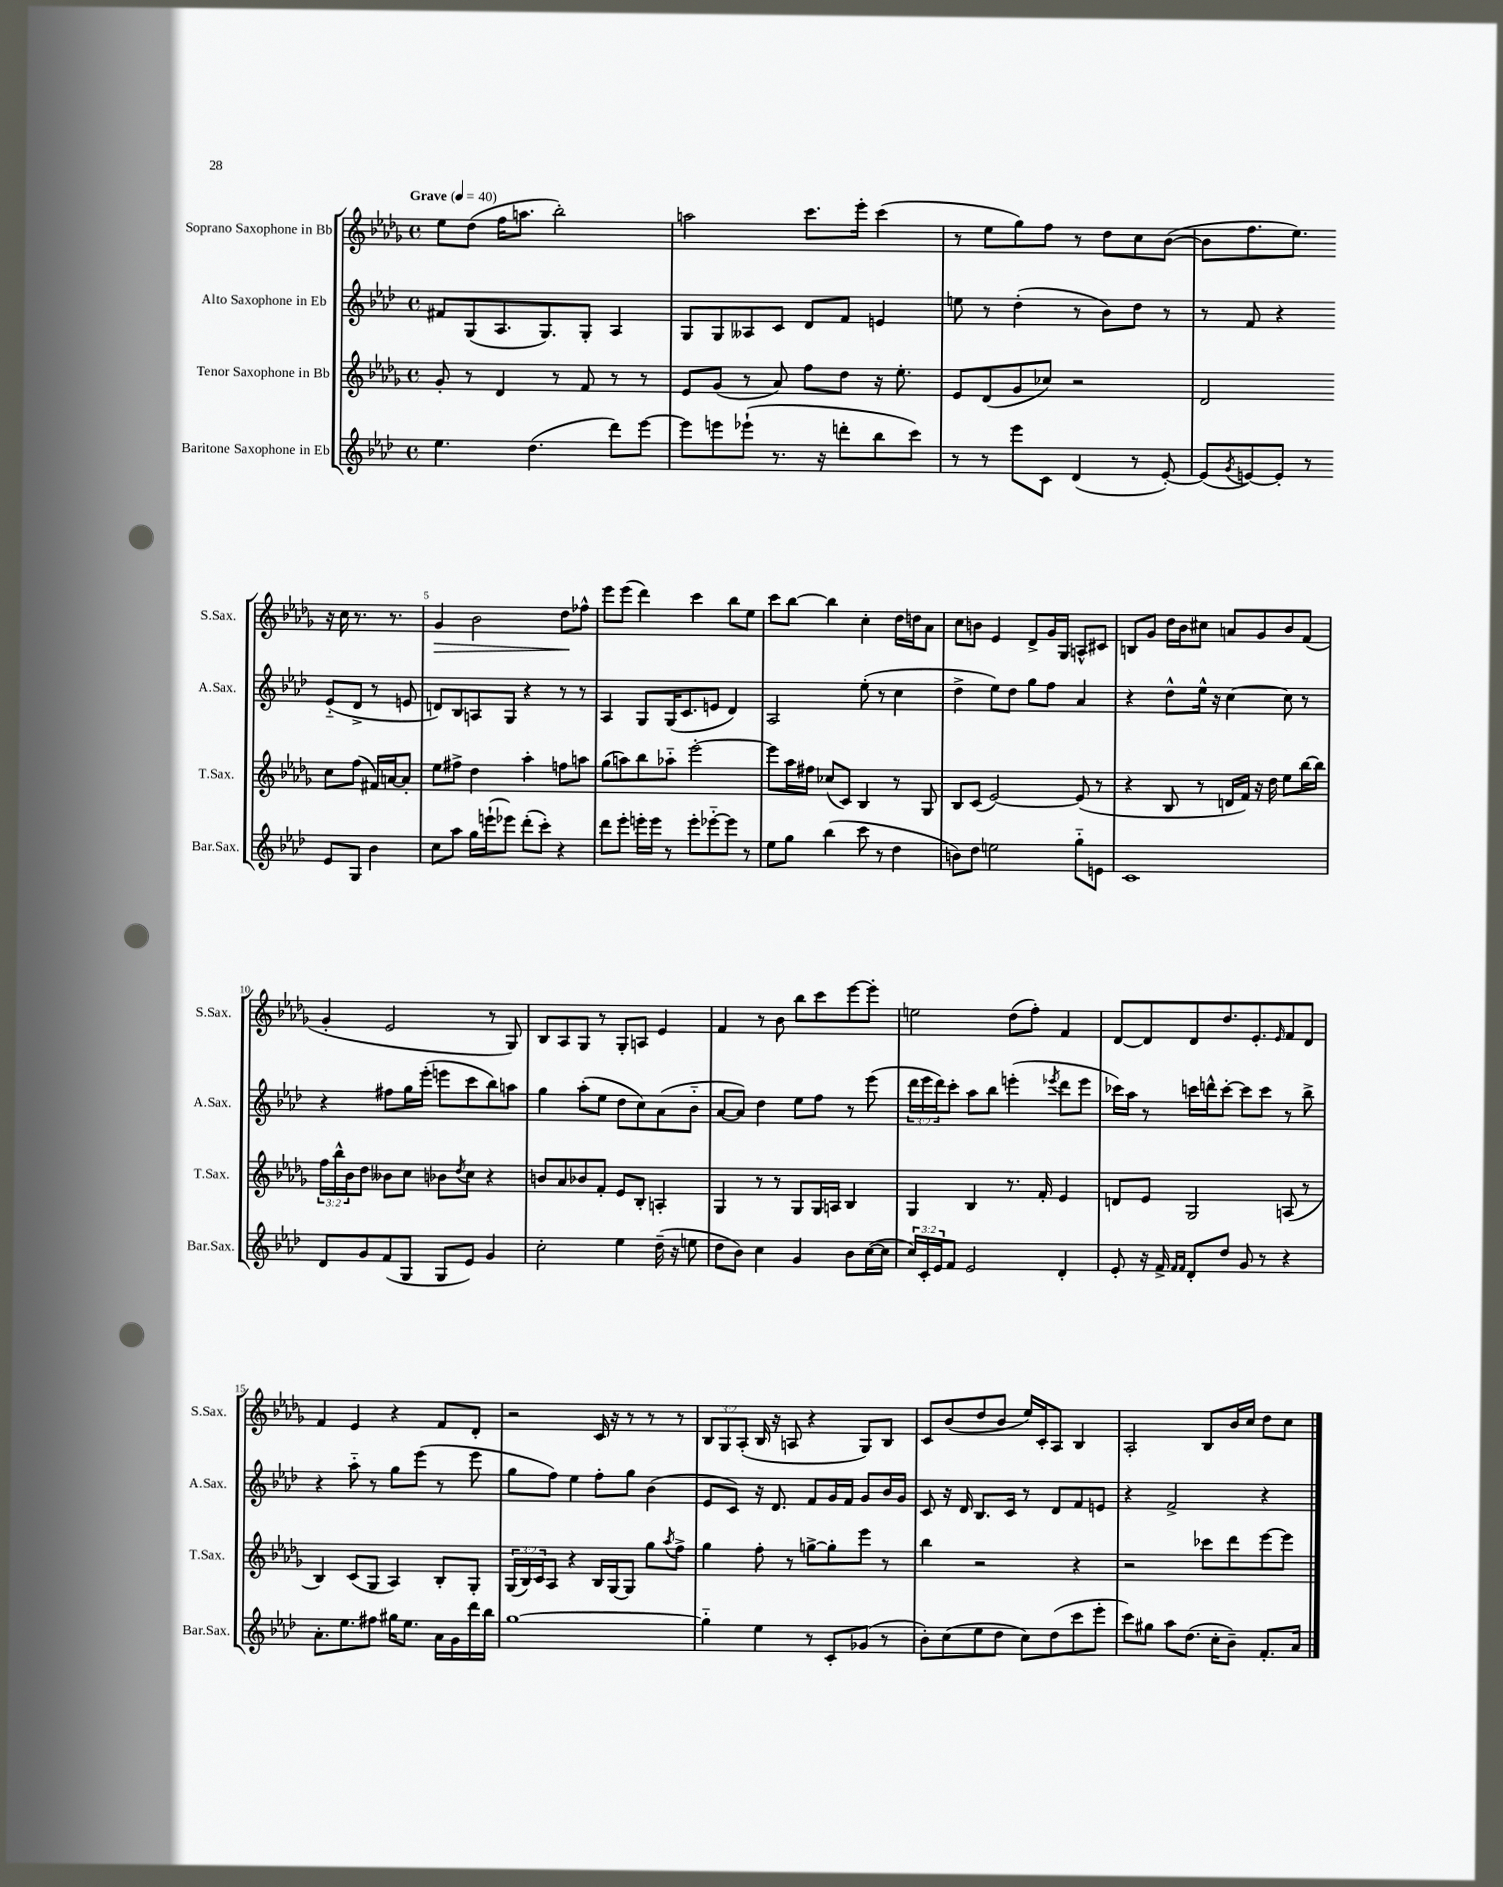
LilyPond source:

<<
\new StaffGroup <<
\new Staff = "s0" \with { instrumentName = "Soprano Saxophone in Bb" shortInstrumentName = "S.Sax." } {
    \clef treble \key des \major \defaultTimeSignature \time 4/4 \override Staff.TupletNumber.text = #tuplet-number::calc-fraction-text \tempo "Grave" 4 = 40
    ees''8 des''8( f''16 a''8. bes''2-.) |
    a''2 c'''8. ees'''16-. c'''4( |
    r8 ees''8 ges''8) f''8 r8 des''8 c''8 bes'8~( |
    bes'8 f''8. ees''8.) r16 c''16 r8. r8. |
    ges'4\> bes'2 des''8\! fes''8-^ |
    ees'''8 ees'''8( des'''4) c'''4 bes''8 ees''8 |
    c'''8 bes''8~ bes''4 c''4-. des''16 d''16 aes'8 |
    c''8 b'8 ees'4 des'8-> ges'16 ges16 a8-^ cis'8 |
    b8 ges'8 des''16 bes'16 cis''8 a'8 ges'8 bes'8 f'8( |
    ges'4-. ees'2 r8 ges8) |
    bes8 aes8 ges8 r8 ges8-. a8 ees'4 |
    f'4 r8 bes'8 bes''8 c'''8 ees'''8~ ees'''8-. |
    e''2 des''8( f''8-.) f'4 |
    des'8~ des'8 des'8 des''8. ees'8.-. \grace { ees'16 } f'8 des'8 |
    f'4 ees'4 r4 f'8 des'8-. |
    r2 c'16 r16 r8 r8 r8 |
    \tuplet 3/2 { bes8 ges8 aes8-.( } bes16 r16 a8 r4 ges8) bes8 |
    c'8 bes'8( des''8 bes'8 ees''16) c'16-. aes8 bes4 |
    aes2-. bes8 bes'16 c''16 des''8 c''8 \bar "|." |
}
\new Staff = "s1" \with { instrumentName = "Alto Saxophone in Eb" shortInstrumentName = "A.Sax." } {
    \clef treble \key aes \major \defaultTimeSignature \time 4/4 \override Staff.TupletNumber.text = #tuplet-number::calc-fraction-text
    fis'8 g8( aes8. g8.) g8-. aes4 |
    g8 g8 aeses8 c'8 des'8 f'8 e'4 |
    e''8 r8 des''4-.( r8 bes'8) des''8 r8 |
    r8 f'8 r4 ees'8-_( des'8-> r8 e'8 |
    d'8) bes8 a8 g8 r4 r8 r8 |
    aes4 g8 g16( c'8. e'8 des'4) |
    aes2 ees''8-.( r8 c''4 |
    des''4-> ees''8) des''8 g''8 f''8 aes'4 |
    r4 des''8-^ ees''16-^ r16 c''4~ c''8 r8 |
    r4 fis''8 g''16 ees'''16-.( e'''8 c'''8 bes''8) a''8 |
    g''4 aes''8-.( ees''8 des''8 c''8) aes'8( bes'8-_ |
    aes'8~ aes'8) des''4 ees''8 f''8 r8 ees'''8( |
    \tuplet 3/2 { des'''16 ees'''16 des'''16) } c'''8-. aes''8 bes''8 e'''4-.( \acciaccatura { ees'''8 } des'''8 ees'''8 |
    ces'''16) aes''16 r8 c'''16 d'''16-^ c'''8~-. c'''8 c'''8 r8 bes''8-> |
    r4 aes''8-_ r8 g''8 ees'''8( r8 ees'''8 |
    g''8 f''8) ees''4 f''8-. g''8 bes'4( |
    ees'8 c'8) r16 des'8. f'8 g'16 f'16 g'8 bes'16 g'16 |
    c'8 r16 des'16 bes8. c'16 r8 des'8 f'8 e'8 |
    r4 f'2-> r4 \bar "|." |
}
\new Staff = "s2" \with { instrumentName = "Tenor Saxophone in Bb" shortInstrumentName = "T.Sax." } {
    \clef treble \key des \major \defaultTimeSignature \time 4/4 \override Staff.TupletNumber.text = #tuplet-number::calc-fraction-text
    ges'8-. r8 des'4 r8 f'8 r8 r8 |
    ees'8 ges'8( r8 aes'8) f''8 des''8 r16 ees''8.-. |
    ees'8 des'8( ges'8 ces''8) r2 |
    des'2 c''8 f''8( fis'16) a'16~ a'8-. |
    ees''8 fis''8-> des''4 aes''4-. f''8 a''8 |
    ges''8( a''8) bes''8 aes''8-_ ees'''2~-. |
    ees'''8 aes''16 fis''16 ces''8( c'8) bes4 r8 ges8 |
    bes8 c'8( ees'2~) ees'8( r8 |
    r4 bes8 r8 d'16 f'16) r16 des''16 ees''8 bes''16~ bes''16 |
    \tuplet 3/2 { f''16 bes''16-^ bes'16 } des''8 beses'8 c''8 bes'8 \acciaccatura { des''8 } c''8 r4 |
    b'8 aes'8 bes'8 f'8-. ees'8 bes8-. a4-. |
    ges4 r8 r8 ges8 ges16 a16 bes4 |
    ges4 bes4 r8. f'16-. ees'4 |
    d'8 ees'8 ges2 a8( r8 |
    bes4) c'8( ges8 aes4) bes8-. ges8-. |
    \tuplet 3/2 { ges16( bes16) c'16 } aes8 r4 bes16 ges16~ ges8 ges''8 \acciaccatura { aes''8 } f''8-> |
    ges''4 f''8-. r8 g''8~-> g''8-. ees'''8 r8 |
    bes''4 r2 r4 |
    r2 ces'''8 des'''8 ees'''8~ ees'''8 \bar "|." |
}
\new Staff = "s3" \with { instrumentName = "Baritone Saxophone in Eb" shortInstrumentName = "Bar.Sax." } {
    \clef treble \key aes \major \defaultTimeSignature \time 4/4 \override Staff.TupletNumber.text = #tuplet-number::calc-fraction-text
    ees''4. des''4.( des'''8) ees'''8~ |
    ees'''8 e'''8 ees'''8-!( r8. r16 d'''8-. bes''8 c'''8) |
    r8 r8 ees'''8 c'8 des'4( r8 ees'8~-.) |
    ees'8( \acciaccatura { g'8 } e'8~) e'8-. r8 e'8 g8 bes'4 |
    c''8 aes''8 g''16 e'''16-!( ees'''8) des'''8-.( c'''8-.) r4 |
    des'''8 ees'''8-. e'''16-. e'''16 r8 e'''8-. ees'''8~-_ ees'''8 r8 |
    ees''8 g''8 bes''4( c'''8 r8 des''4 |
    b'8) des''8 e''2 g''8-_ e'8 |
    c'1 |
    des'8 g'8 f'8( g8 g8 ees'8) g'4 |
    c''2-. ees''4 des''16--( r16 e''8 |
    des''8 bes'8) c''4 g'4 bes'8 c''16~( c''16 |
    \tuplet 3/2 { c''16) c'16-. ees'16 } f'8 ees'2 des'4-. |
    ees'8-. r16 f'16-> \grace { f'16 f'16 } des'8-. des''8 g'8 r8 r4 |
    aes'8.-. ees''8. fis''8 gis''16 ees''8. aes'16 g'16 des'''16 bes''16 |
    g''1~ |
    g''4-_ ees''4 r8 c'8-. ges'8( r8 |
    bes'8-.) c''8( ees''8 des''8 c''8) des''8( c'''8 ees'''8-. |
    c'''8) gis''8 aes''8 des''8.( c''16-. bes'8--) f'8.-. aes'16 \bar "|." |
}
>>
>>
\layout { \context { \Score \override BarNumber.break-visibility = ##(#f #t #t) barNumberVisibility = #(every-nth-bar-number-visible 5) } }
